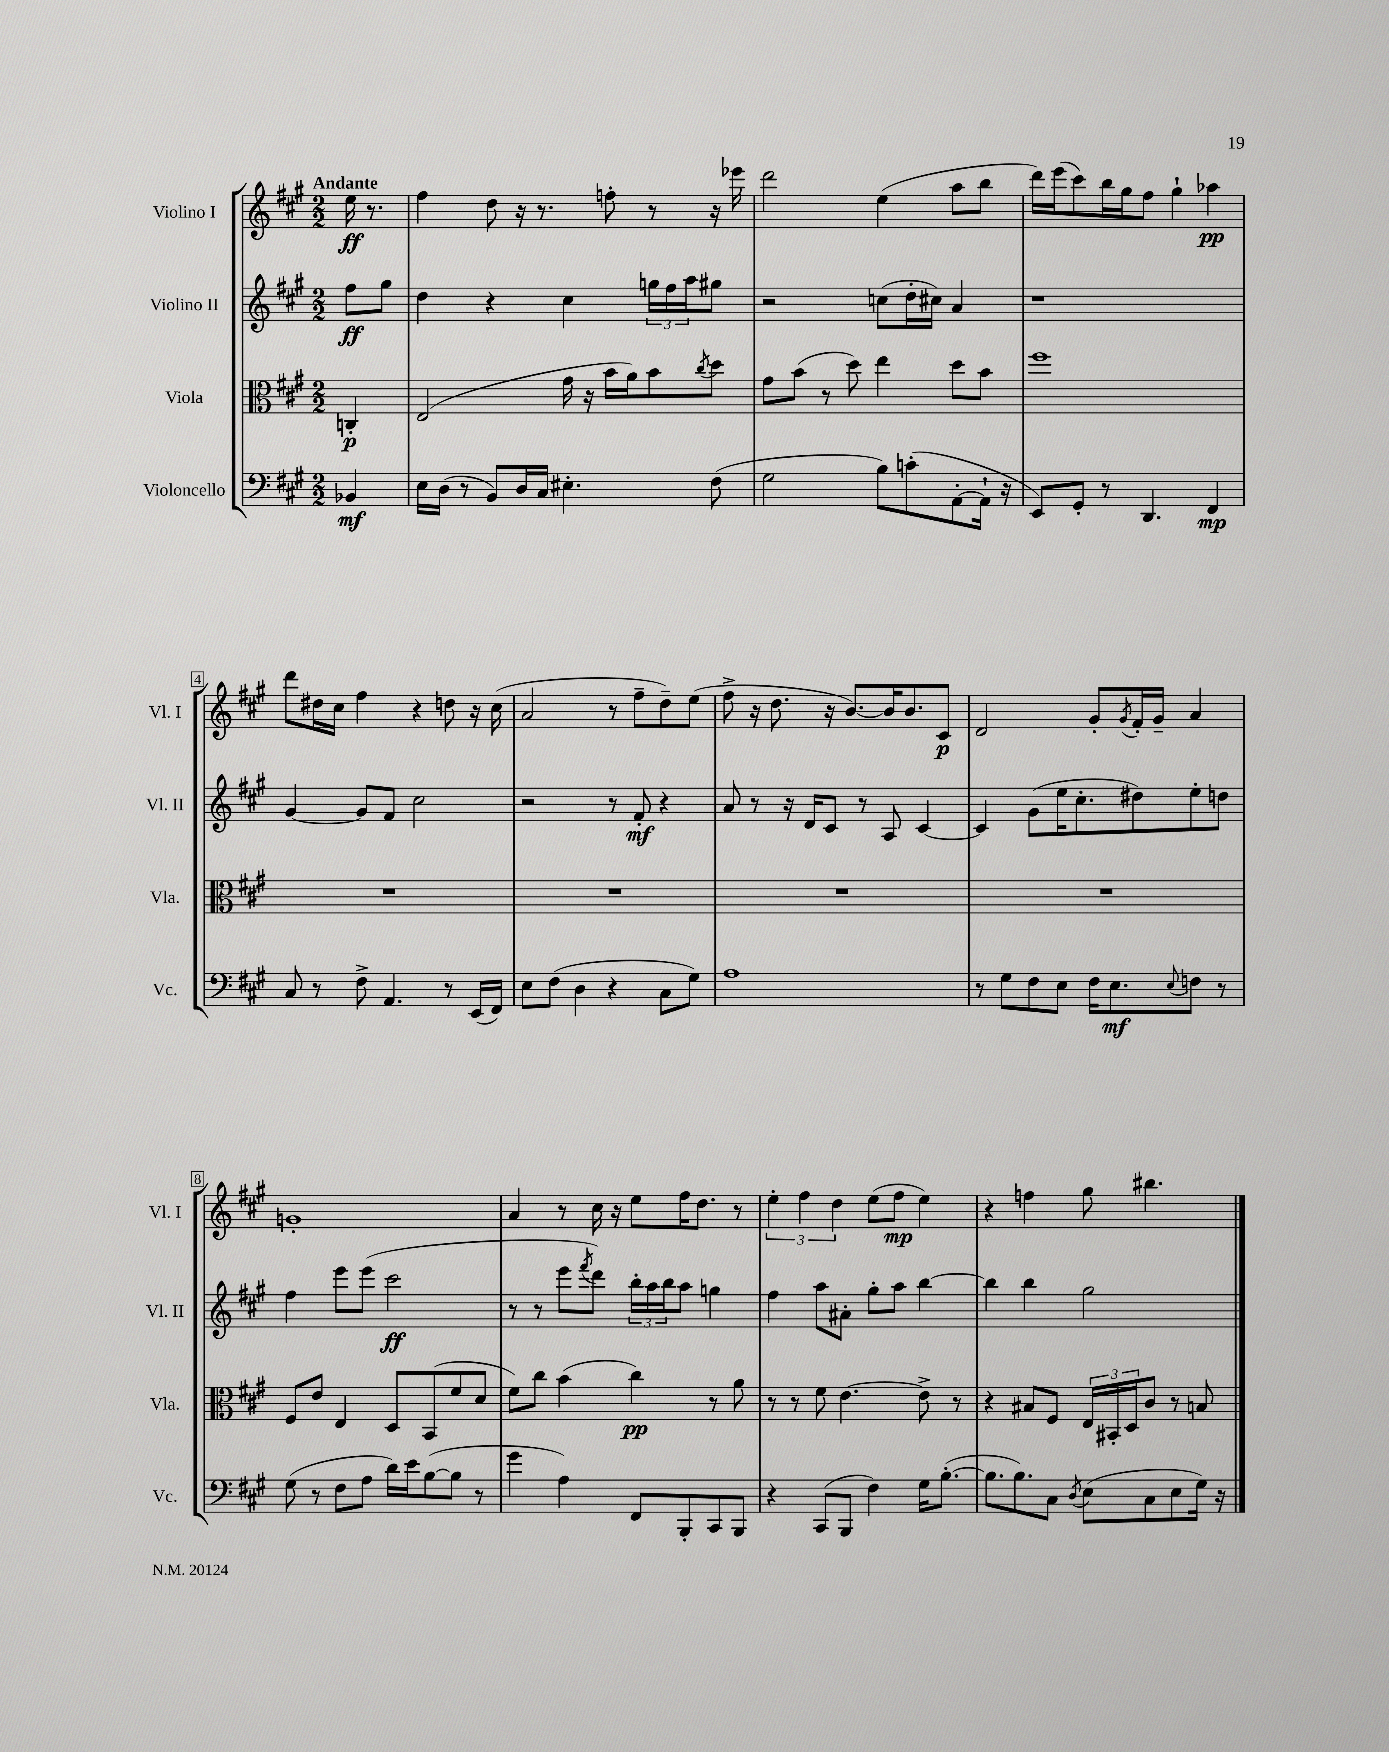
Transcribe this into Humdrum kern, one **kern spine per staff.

**kern	**kern	**kern	**kern
*staff4	*staff3	*staff2	*staff1
*clefF4	*clefC3	*clefG2	*clefG2
*k[f#c#g#]	*k[f#c#g#]	*k[f#c#g#]	*k[f#c#g#]
*M2/2	*M2/2	*M2/2	*M2/2
4BB-	4C'	8ff#	16ee
.	.	.	8.r
.	.	8gg#	.
=	=	=	=
16E	(2E	4dd	4ff#
(16D	.	.	.
8r	.	.	.
8BB)	.	4r	8dd
16D	.	.	16r
16C#	.	.	8.r
4.E#'	16g#	4cc#	.
.	16r	.	.
.	16b	.	8ff'
.	16a)	.	.
.	8b	24gg	8r
.	.	24ff#	.
.	.	24aa	.
.	8qcc#	.	.
(8F#	8dd	8gg#	16r
.	.	.	16eee-
=	=	=	=
2G#	8g#	2r	2ddd
.	(8b	.	.
.	8r	.	.
.	8dd)	.	.
8B)	4ee	(8cc	(4ee
(8c'	.	16dd'	.
.	.	16cc#)	.
[8AA'	8dd	4a	8aa
16AA`]	8b	.	8bb
16r	.	.	.
=	=	=	=
8EE)	1ff#	1r	16ddd)
.	.	.	(16eee
8GG#'	.	.	8ccc#)
8r	.	.	16bb
.	.	.	16gg#
4.DD	.	.	8ff#
.	.	.	4gg#`
4FF#	.	.	4aa-
=	=	=	=
8C#	1r	[4g#	8ddd
8r	.	.	16dd#
.	.	.	16cc#
8F#^	.	8g#]	4ff#
4.AA	.	8f#	.
.	.	2cc#	4r
8r	.	.	8dd
(16EE	.	.	16r
16FF#)	.	.	(16cc#
=	=	=	=
8E	1r	2r	2a
(8F#	.	.	.
4D	.	.	.
4r	.	8r	8r
.	.	8f#'	8ff#~
8C#	.	4r	8dd~)
8G#)	.	.	(8ee
=	=	=	=
1A	1r	8a	8ff#^
.	.	8r	16r
.	.	.	8.dd
.	.	16r	.
.	.	16d	.
.	.	8c#	16r
.	.	.	[8.b)
.	.	8r	.
.	.	8A	16b]
.	.	.	8.b
.	.	[4c#	.
.	.	.	8c#
=	=	=	=
8r	1r	4c#]	2d
8G#	.	.	.
8F#	.	(8g#	.
8E	.	16ee	.
.	.	8.cc#'	.
16F#	.	.	8g#'
8.E	.	.	.
.	.	.	8qg#
.	.	8dd#)	16f#'
.	.	.	16g#~
8qqE	.	.	.
8F	.	8ee'	4a
8r	.	8dd	.
=	=	=	=
(8G#	8F#	4ff#	1g'
8r	8e	.	.
8F#	4E	8eee	.
8A	.	(8eee	.
16d)	8D	2ccc#	.
16e	.	.	.
([8B	(8BB	.	.
8B]	8f#	.	.
8r	8d	.	.
=	=	=	=
4g#	8f#)	8r	4a
.	8cc#	8r	.
4A)	(4b	8eee	8r
.	.	8qfff#	.
.	.	8ddd)	16cc#
.	.	.	16r
8FF#	4cc#)	24bb'	8ee
.	.	24aa	.
.	.	24bb	.
8BBB'	.	8aa	16ff#
.	.	.	8.dd
8CC#	8r	4gg	.
8BBB	8a	.	8r
=	=	=	=
4r	8r	4ff#	6ee'
.	8r	.	.
.	.	.	6ff#
(8CC#	8f#	8aa	.
.	.	.	6dd
8BBB	[4.e	8a#'	.
4F#)	.	8gg#'	(8ee
.	.	8aa	8ff#
16G#	8e^]	[4bb	4ee)
([8.B'	.	.	.
.	8r	.	.
=	=	=	=
8.B]	4r	4bb]	4r
8.B)	.	.	.
.	8B#	4bb	4ff
8C#	8F#	.	.
8qD	.	.	.
(8E	24E	2gg#	8gg#
.	24BB#'	.	.
.	24D	.	.
8C#	8c#	.	4.bb#
8E	8r	.	.
16G#)	8B	.	.
16r	.	.	.
==	==	==	==
*-	*-	*-	*-
